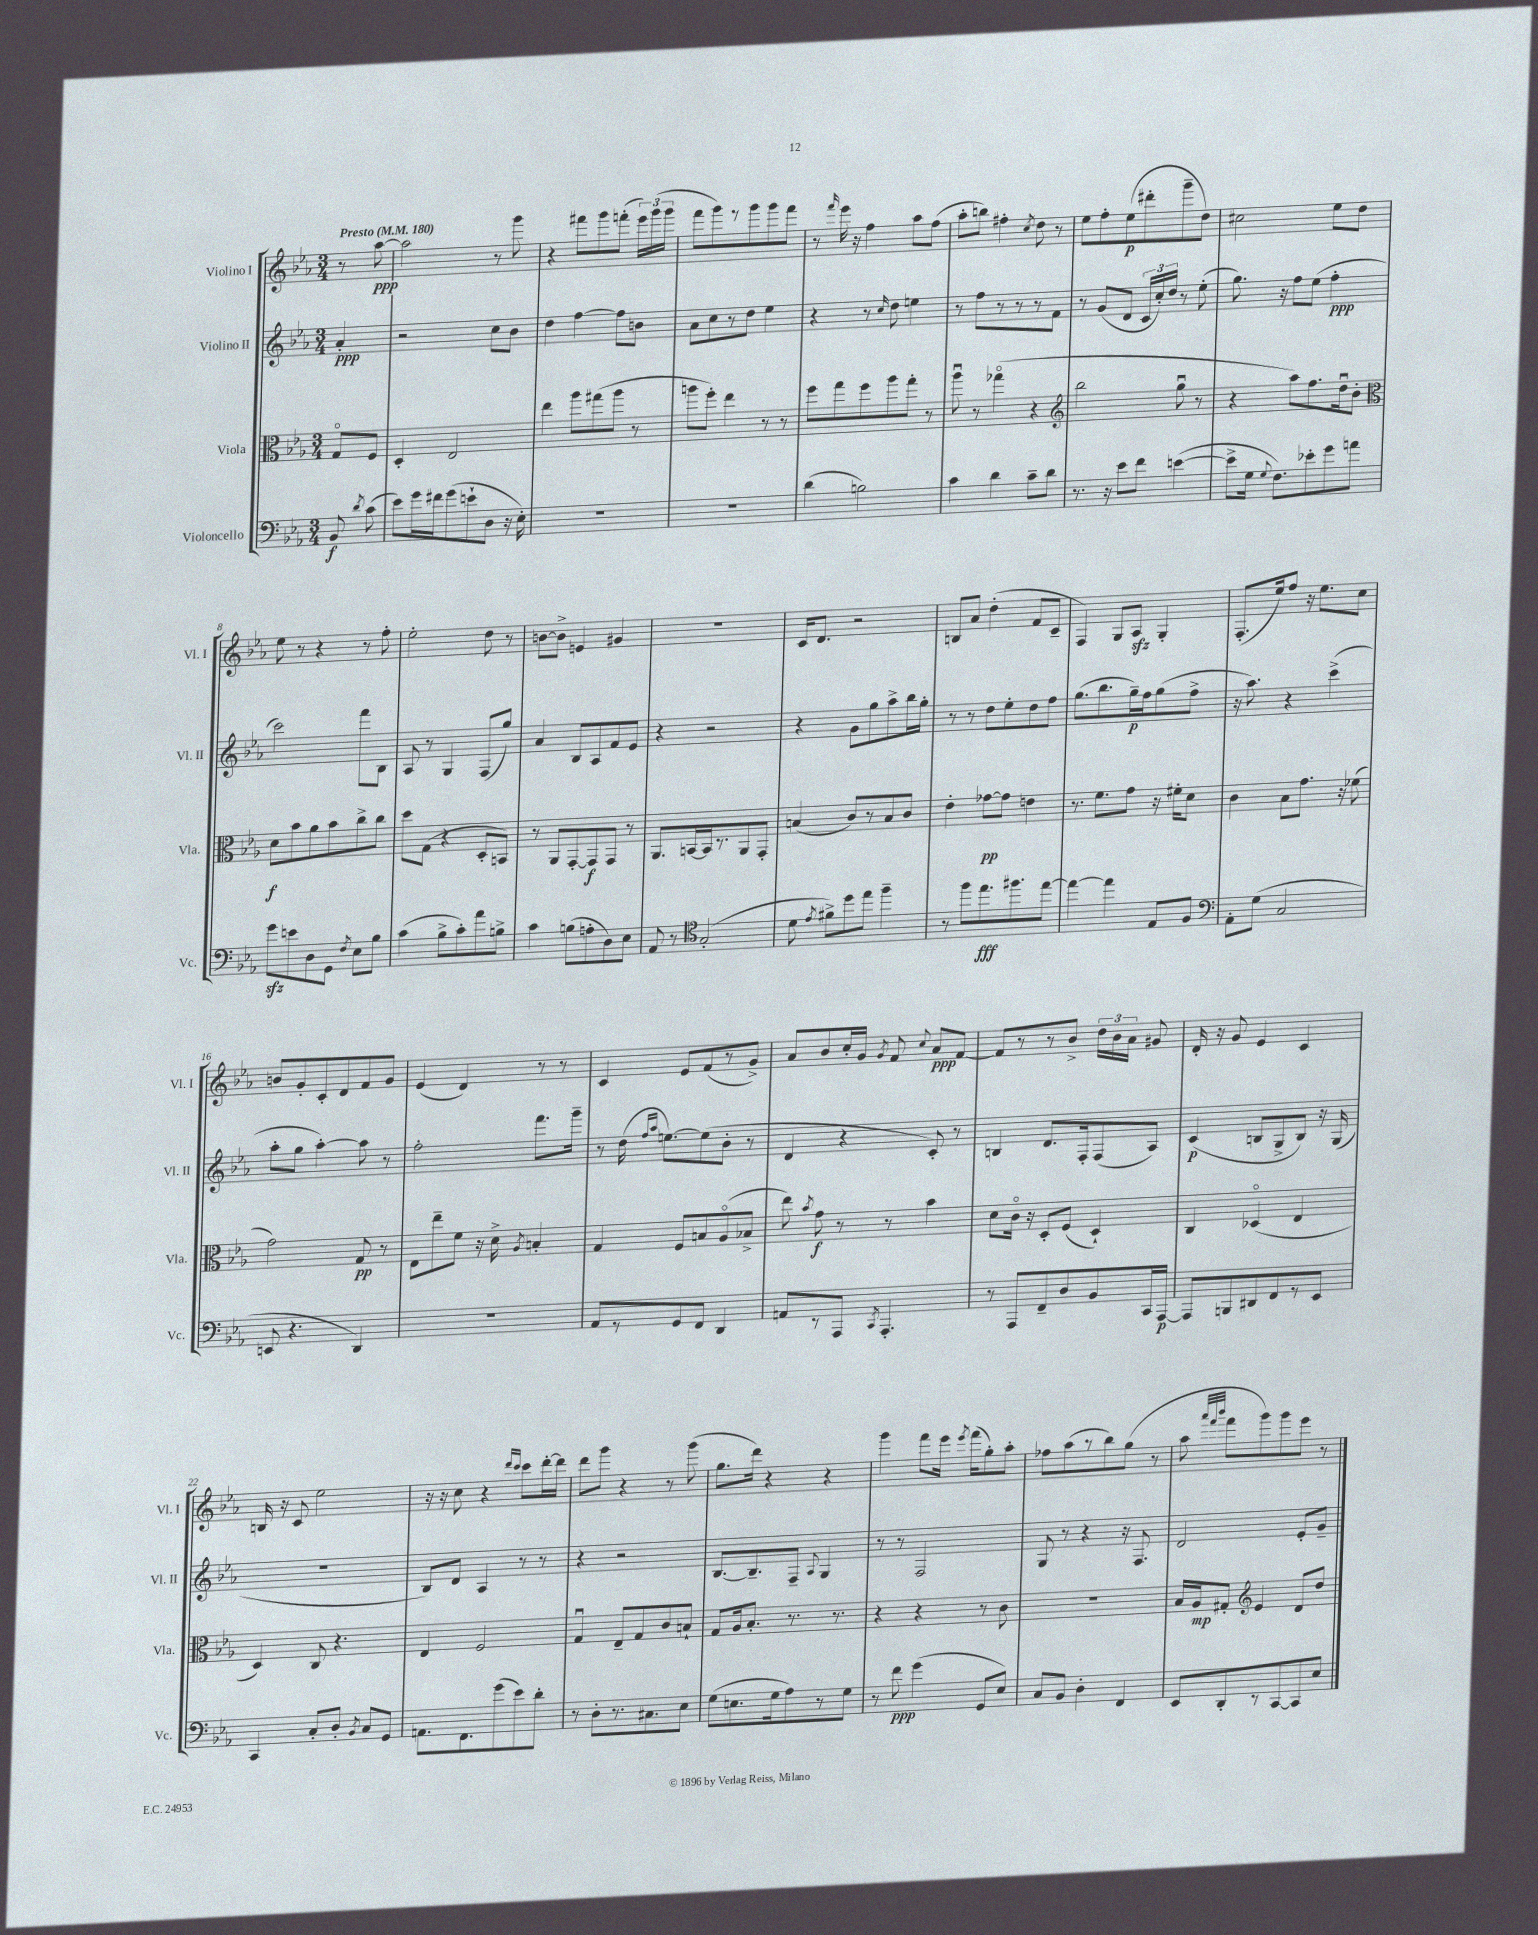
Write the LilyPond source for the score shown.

<<
\new StaffGroup <<
\new Staff = "s0" \with { instrumentName = "Violino I" shortInstrumentName = "Vl. I" } {
    \clef treble \key ees \major \numericTimeSignature \time 3/4 \partial 4 \tempo "Presto" 4 = 180
    \autoBeamOff r8 aes''8~\ppp |
    aes''2 r8 g'''8 |
    r4 fis'''8[ g'''8 f'''8]-.( \tuplet 3/2 { ees'''16[) g'''16( g'''16] } |
    f'''8[ g'''8) r8 g'''8 g'''8 f'''8] |
    r8 \grace { f'''16 } ees'''16 r16 f''4 aes''8[ f''8]( |
    aes''8[-. b''8]) fis''4-. \acciaccatura { c''8 } d''8 r8 |
    ees''8[ f''8-. ees''8\p( dis'''8-. g'''8-- d''8]) |
    cis''2 ees''8[ d''8] |
    ees''8 r8 r4 r8 f''8-. |
    ees''2-. d''8 r8 |
    b'8[~ b'8]-> e'4 gis'4 |
    R2. |
    c'16[ d'8.] r2 |
    b8[ aes'8] d''4-.( f'8[ c'8]-- |
    f4) g8[ aes8]\sfz g4-. |
    f8.[-.( ees''16) f''8] r16 ees''8.[ c''8] |
    b'8[ g'8-. c'8-. d'8 f'8 g'8] |
    ees'4( d'4) r8 r8 |
    c'4 ees'8[ f'8( r8 g'8]->) |
    aes'8[ bes'8 c''16-. g'16] \acciaccatura { g'8 } f'8 \appoggiatura { c''8 } aes'8[\ppp f'8]~ |
    f'8[ r8 r8 bes'8]-> \tuplet 3/2 { d''16[ bes'16 aes'16] } gis'8 |
    d'16-. r16 g'8 ees'4 c'4 |
    b16 r16 c'8 ees''2 |
    r16 r16 c''8 r4 \grace { d'''16[ c'''16] } c'''8[ d'''16~-. d'''16] |
    d'''8[ g'''8] r4 r8 g'''8( |
    g''8.[ d'''16]) r4 r4 |
    g'''4 f'''8[ ees'''16] \acciaccatura { ees'''8 } f'''16[( g''8-.) aes''8]-. |
    fes''8[ aes''8( r8 bes''8) g''8]( r8 |
    aes''8 \grace { aes'''32[ f'''32 bes'''32] } f'''8[ g'''8) g'''8 ees'''8] r8 \bar "|." |
}
\new Staff = "s1" \with { instrumentName = "Violino II" shortInstrumentName = "Vl. II" } {
    \clef treble \key ees \major \numericTimeSignature \time 3/4 \partial 4
    \autoBeamOff aes'4-.\ppp |
    r2 c''8[ bes'8] |
    d''4 f''4~ f''8[ b'8] |
    aes'8[ c''8 r8 d''8] ees''4 |
    r4 r8 \grace { c''16 } d''8 e''4 |
    r8 f''8[ r8 r8 r8 f'8] |
    r8 g'8[( d'8] \tuplet 3/2 { c'16[ c''16-.) d''16] } r8 ees''8-.( |
    g''8.) r16 f''8[ ees''8]( f''4-.\ppp |
    c'''2) f'''8[ bes8] |
    aes8 r8 g4 f8[( g''8]) |
    aes'4 bes8[ aes8 f'8 ees'8] |
    r4 r2 |
    r4 g'8[ g''8 aes''8-> bes''16 g''16]-. |
    r8 r8 d''8[ ees''8-. d''8 f''8] |
    g''8.[( bes''8. g''16--\p) f''16 g''8( f''8]-> |
    r16 aes''8.) r4 c'''4->( |
    aes''8[-. g''8] aes''4~-.) aes''8 r8 |
    f''2-. f'''8.[ g'''16]-- |
    r8 d''16( \grace { f''16[ aes''16] } e''8.[~) e''8( bes'8]-. r8 |
    d'4 r4 c'8-.) r8 |
    b4 d'8.[ f16-. f8( aes8]) |
    c'4\p( b8[ g8-> b8]) r16 g16( |
    R2. |
    bes8[) d'8] aes4 r8 r8 |
    r4 r2 |
    bes8.[~ bes8.-- f8]-- \appoggiatura { aes8 } g4 |
    r8 r8 f2 |
    g8 r8 r4 r16 f8. |
    d'2 ees'8[-. g'8]-- \bar "|." |
}
\new Staff = "s2" \with { instrumentName = "Viola" shortInstrumentName = "Vla." } {
    \clef alto \key ees \major \numericTimeSignature \time 3/4 \partial 4
    \autoBeamOff g8[\flageolet f8] |
    d4-. ees2 |
    ees''4 aes''8[ gis''8( aes''8] r8 |
    a''8[ f''8]-.) ees''4 r8 r8 |
    f''8[ g''8 f''8 aes''8 g''8]-. r8 |
    aes''8\downbow r8 ges''4\flageolet( r4 |
    \clef treble bes''2 g''8\downbow r8 |
    r4 aes''8[) f''8. d''16\downbow bes'8]-. |
    \clef alto d'8[\f bes'8 aes'8 bes'8 c''8-> c''8] |
    d''8[ g8]( r4 d8[-. b,8]) |
    r8 aes,8[ g,8~-. g,8\f g,8] r8 |
    aes,8.[ b,16~ b,16 r8. aes,8 g,8]-. |
    b4( c'8[) r8 b8 c'8] |
    ees'4-. ges'8[~\pp ges'8] e'4 |
    r8. f'8.[ g'8] r16 fis'16[-. d'8] |
    c'4 bes8[ g'8.] r16 fes'8( |
    g'2) g8\pp r8 |
    ees8[ ees''8-- f'8] r16 d'16-> \acciaccatura { aes8 } b4-. |
    g4 f8[ b8 aes8\flageolet( bes8]-> |
    ees''8) \acciaccatura { bes'8 } g'8\f r8 r8 bes'4 |
    d'8[ c'16]\flageolet r16 d8[-. f8]( d4-!) |
    c4 des4\flageolet( ees4 |
    d4) c8 r4. |
    ees4 f2 |
    g4\downbow ees8[-- g8 c'8 b8]-! |
    g8[ aes16 bes8.]-. r8. r8. |
    r4 r4 r8 c'8 |
    R2. |
    bes16[ aes16\mp gis8]-. \clef treble ees'4 d'8[ d''8] \bar "|." |
}
\new Staff = "s3" \with { instrumentName = "Violoncello" shortInstrumentName = "Vc." } {
    \clef bass \key ees \major \numericTimeSignature \time 3/4 \partial 4
    \autoBeamOff bes,8\f \acciaccatura { d'8 } c'8( |
    ees'8[) g'16 fis'16 g'8( e'8-! d8] r16 ees16-.) |
    R2. |
    R2. |
    d'4( b2) |
    c'4 d'4 c'8[-- d'8] |
    r8. r16 ees'8[ f'8] e'4~( |
    e'8[-> g16] \appoggiatura { g8 } f8.[) ees'8-. g'8 a'8] |
    g'8[\sfz e'8 d8 g,8] \acciaccatura { f8 } ees8[ bes8] |
    c'4( bes8[-> c'8-.) aes'8 b8]-> |
    c'4 b8[( a8-. d8) ees8] |
    aes,8 r8 \clef tenor g2-.( |
    d'8 \acciaccatura { ees'8 } fis'8[->) d''8 ees''8] f''4-- |
    r8 f''8[ ees''8.\fff fis''8. ees''8]~ |
    ees''4~ ees''4 ees8[ f8] |
    \clef bass aes,8[-. g8]( c2 |
    e,8 r4. d,4) |
    R2. |
    aes,8[ r8 g,8 f,8] d,4 |
    a,8[ r8 aes,,8] \acciaccatura { c,8 } aes,,4.-. |
    r8 aes,,8[ f,8-- d8 bes,8 c,16 aes,,16]~\p |
    aes,,8[ b,,8 dis,8 f,8 r8 ees,8] |
    c,4 c8[-. d8]-. \acciaccatura { bes,8 } c8[ g,8] |
    a,8.[ f,8. g'8( ees'8) d'8]-. |
    r8 d8[-. r8. cis8. ees8] |
    g8[( e8. g16 aes8) r8 g8] |
    r8 f'8\ppp g'4( g,8[ ees8]) |
    c8[ bes,8] d4-. f,4 |
    ees,8[ d,8-. r8 c,8~ c,8 ees8] \bar "|." |
}
>>
>>
